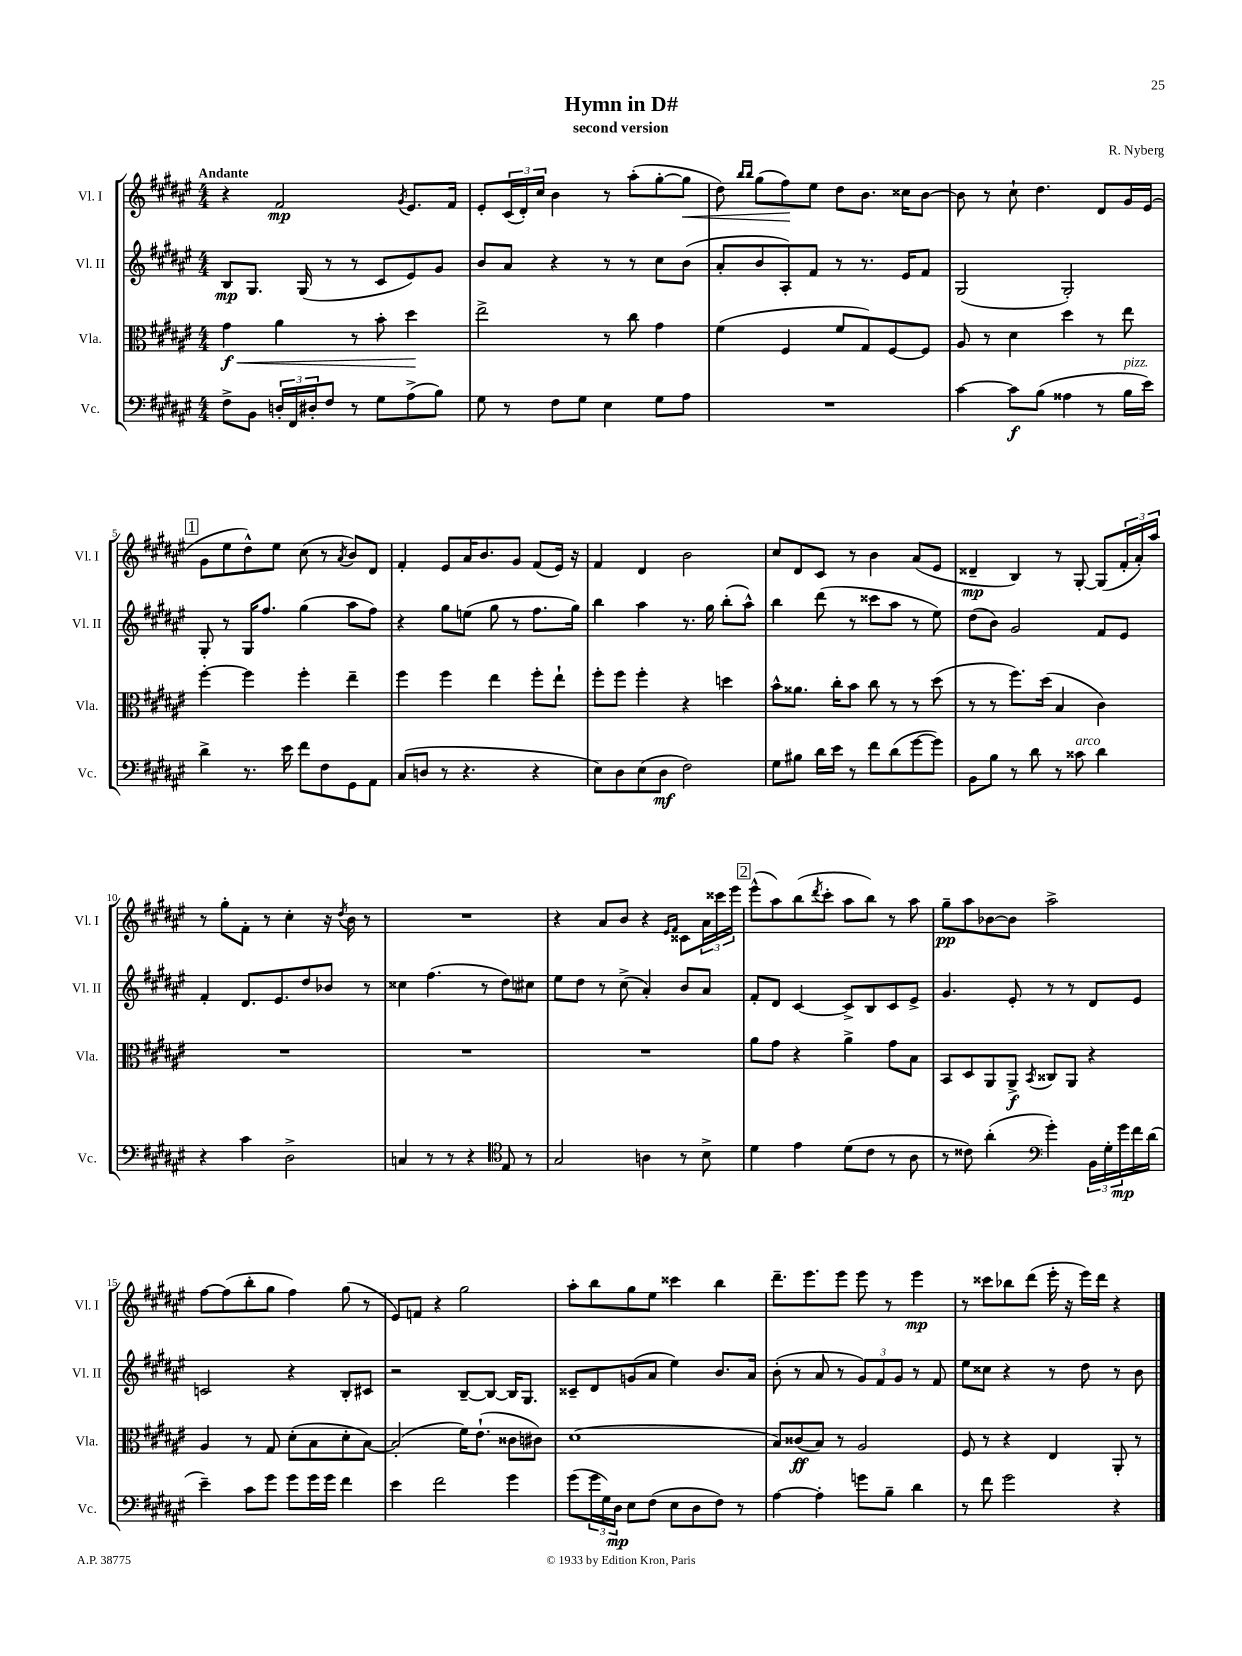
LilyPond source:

\header { title = "Hymn in D#" composer = "R. Nyberg" subtitle = "second version" }
<<
\new StaffGroup <<
\new Staff = "s0" \with { instrumentName = "Vl. I" shortInstrumentName = "Vl. I" } {
    \clef treble \key fis \major \numericTimeSignature \time 4/4 \tempo "Andante"
    r4 fis'2\mp \acciaccatura { gis'8 } eis'8. fis'16 |
    eis'8-. \tuplet 3/2 { cis'16( dis'16-.) cis''16 } b'4 r8 ais''8-.( gis''8~-. gis''8\< |
    dis''8) \grace { b''16 b''16 } gis''8( fis''8\!) eis''8 dis''8 b'8. cisis''16 b'8~ |
    b'8 r8 cis''8-! dis''4. dis'8 gis'16 eis'16( |
    \mark \markup { \box "1" } gis'8 eis''8 dis''8-^) eis''8 cis''8( r8 \acciaccatura { ais'8 } b'8) dis'8 |
    fis'4-. eis'8 ais'16 b'8. gis'8 fis'8( eis'16) r16 |
    fis'4 dis'4 b'2 |
    cis''8 dis'8 cis'8 r8 b'4 ais'8( eis'8 |
    disis'4--\mp b4) r8 gis8~-. gis8( \tuplet 3/2 { fis'16-. ais'16-.) ais''16 } |
    r8 gis''8-. fis'8-. r8 cis''4-. r16 \acciaccatura { dis''8 } b'16 r8 |
    R1 |
    r4 ais'8 b'8 r4 \grace { eis'16 fis'16 } cisis'8 \tuplet 3/2 { ais'16 cisis'''16 eis'''16 } |
    \mark \markup { \box "2" } eis'''8-^( ais''8) b''8( \acciaccatura { dis'''8 } cis'''8-. ais''8 b''8) r8 ais''8 |
    gis''8--\pp ais''8 bes'8~ bes'8 ais''2-> |
    fis''8~ fis''8( b''8-. gis''8 fis''4) gis''8( r8 |
    eis'8) f'8 r4 gis''2 |
    ais''8-. b''8 gis''8 eis''8 cisis'''4 b''4 |
    dis'''8.-- eis'''8. eis'''8 eis'''8 r8 eis'''4\mp |
    r8 cisis'''8 bes''8 dis'''8( eis'''16-. r16 eis'''16) dis'''16 r4 \bar "|." |
}
\new Staff = "s1" \with { instrumentName = "Vl. II" shortInstrumentName = "Vl. II" } {
    \clef treble \key fis \major \numericTimeSignature \time 4/4
    b8\mp gis8. gis16( r8 r8 cis'8 eis'8) gis'8 |
    b'8 ais'8 r4 r8 r8 cis''8 b'8( |
    ais'8-. b'8 ais8-.) fis'8 r8 r8. eis'16 fis'8 |
    gis2( gis2-.) |
    \mark \markup { \box "1" } gis8-. r8 gis16 fis''8. gis''4( ais''8 fis''8) |
    r4 gis''8 e''8( gis''8 r8 fis''8. gis''16) |
    b''4 ais''4 r8. gis''16 b''8-.( ais''8-^) |
    b''4 dis'''8( r8 cisis'''8 ais''8 r8 eis''8) |
    dis''8( b'8) gis'2 fis'8 eis'8 |
    fis'4-. dis'8. eis'8. dis''8 bes'8 r8 |
    cisis''4 fis''4.( r8 dis''8) cis''8 |
    eis''8 dis''8 r8 cis''8->( ais'4-.) b'8 ais'8 |
    \mark \markup { \box "2" } fis'8-. dis'8 cis'4~ cis'8-> b8 cis'8 eis'8-> |
    gis'4. eis'8-. r8 r8 dis'8 eis'8 |
    c'2 r4 b8-. cis'8 |
    r2 b8~-- b8~ b16 gis8. |
    cisis'8-- dis'8 g'8( ais'8 eis''4) b'8. ais'16 |
    b'8-.( r8 ais'8 r8 \tuplet 3/2 { gis'8) fis'8 gis'8 } r8 fis'8 |
    eis''8 cisis''8 r4 r8 dis''8 r8 b'8 \bar "|." |
}
\new Staff = "s2" \with { instrumentName = "Vla." shortInstrumentName = "Vla." } {
    \clef alto \key fis \major \numericTimeSignature \time 4/4
    gis'4\f\< ais'4 r8 b'8-. dis''4\! |
    eis''2-> r8 cis''8 gis'4 |
    fis'4( fis4 fis'8 gis8) fis8~ fis8 |
    ais8 r8 dis'4 dis''4 r8 eis''8 |
    \mark \markup { \box "1" } fis''4~-. fis''4 fis''4-. eis''4-- |
    fis''4 fis''4 eis''4 fis''8-. eis''8-! |
    fis''8-. fis''8 fis''4-. r4 d''4 |
    b'8-^ aisis'8. cis''16-. b'8 cis''8 r8 r8 dis''8( |
    r8 r8 fis''8.) dis''16( b4 cis'4) |
    R1 |
    R1 |
    R1 |
    \mark \markup { \box "2" } ais'8 gis'8 r4 ais'4-> gis'8 b8 |
    b,8 dis8 ais,8 ais,8->\f \acciaccatura { b,8 } cisis8 ais,8 r4 |
    ais4 r8 gis8 dis'8-.( b8 dis'8-. b8~) |
    b2-.( fis'16) eis'8.-!( cisis'8 cis'8) |
    dis'1( |
    b8) cisis'8\ff( b8) r8 ais2 |
    fis8 r8 r4 eis4 ais,8-. r8 \bar "|." |
}
\new Staff = "s3" \with { instrumentName = "Vc." shortInstrumentName = "Vc." } {
    \clef bass \key fis \major \numericTimeSignature \time 4/4
    fis8-> b,8 \tuplet 3/2 { d16-. fis,16 dis16-. } fis8 r8 gis8 ais8->( b8) |
    gis8 r8 fis8 gis8 eis4 gis8 ais8 |
    R1 |
    cis'4~ cis'8\f b8( aisis4 r8 b16^\markup { \italic "pizz." } eis'16) |
    \mark \markup { \box "1" } dis'4-> r8. eis'16 fis'8 fis8 gis,8 ais,8 |
    cis8( d8 r8 r4. r4 |
    eis8) dis8 eis8( dis8\mf fis2) |
    gis8 bis8 dis'16 eis'16 r8 fis'8 dis'8( gis'8~ gis'8) |
    b,8 b8 r8 dis'8 r8 cisis'8^\markup { \italic "arco" } dis'4 |
    r4 cis'4 dis2-> |
    c4 r8 r8 r4 \clef tenor eis8 r8 |
    gis2 a4 r8 b8-> |
    \mark \markup { \box "2" } dis'4 eis'4 dis'8( cis'8 r8 ais8 |
    r8 cisis'8) ais'4-.( \clef bass gis'4-.) \tuplet 3/2 { b,16 gis16-. gis'16\mp } fis'16 dis'16( |
    eis'4--) cis'8 gis'8 gis'8 gis'16 gis'16 fis'4 |
    eis'4 fis'2 gis'4 |
    gis'8( \tuplet 3/2 { gis'16 gis16) dis16\mp } eis8 fis8( eis8 dis8 fis8) r8 |
    ais4~ ais4-. g'8 b8-- dis'4 |
    r8 fis'8 gis'2 r4 \bar "|." |
}
>>
>>
